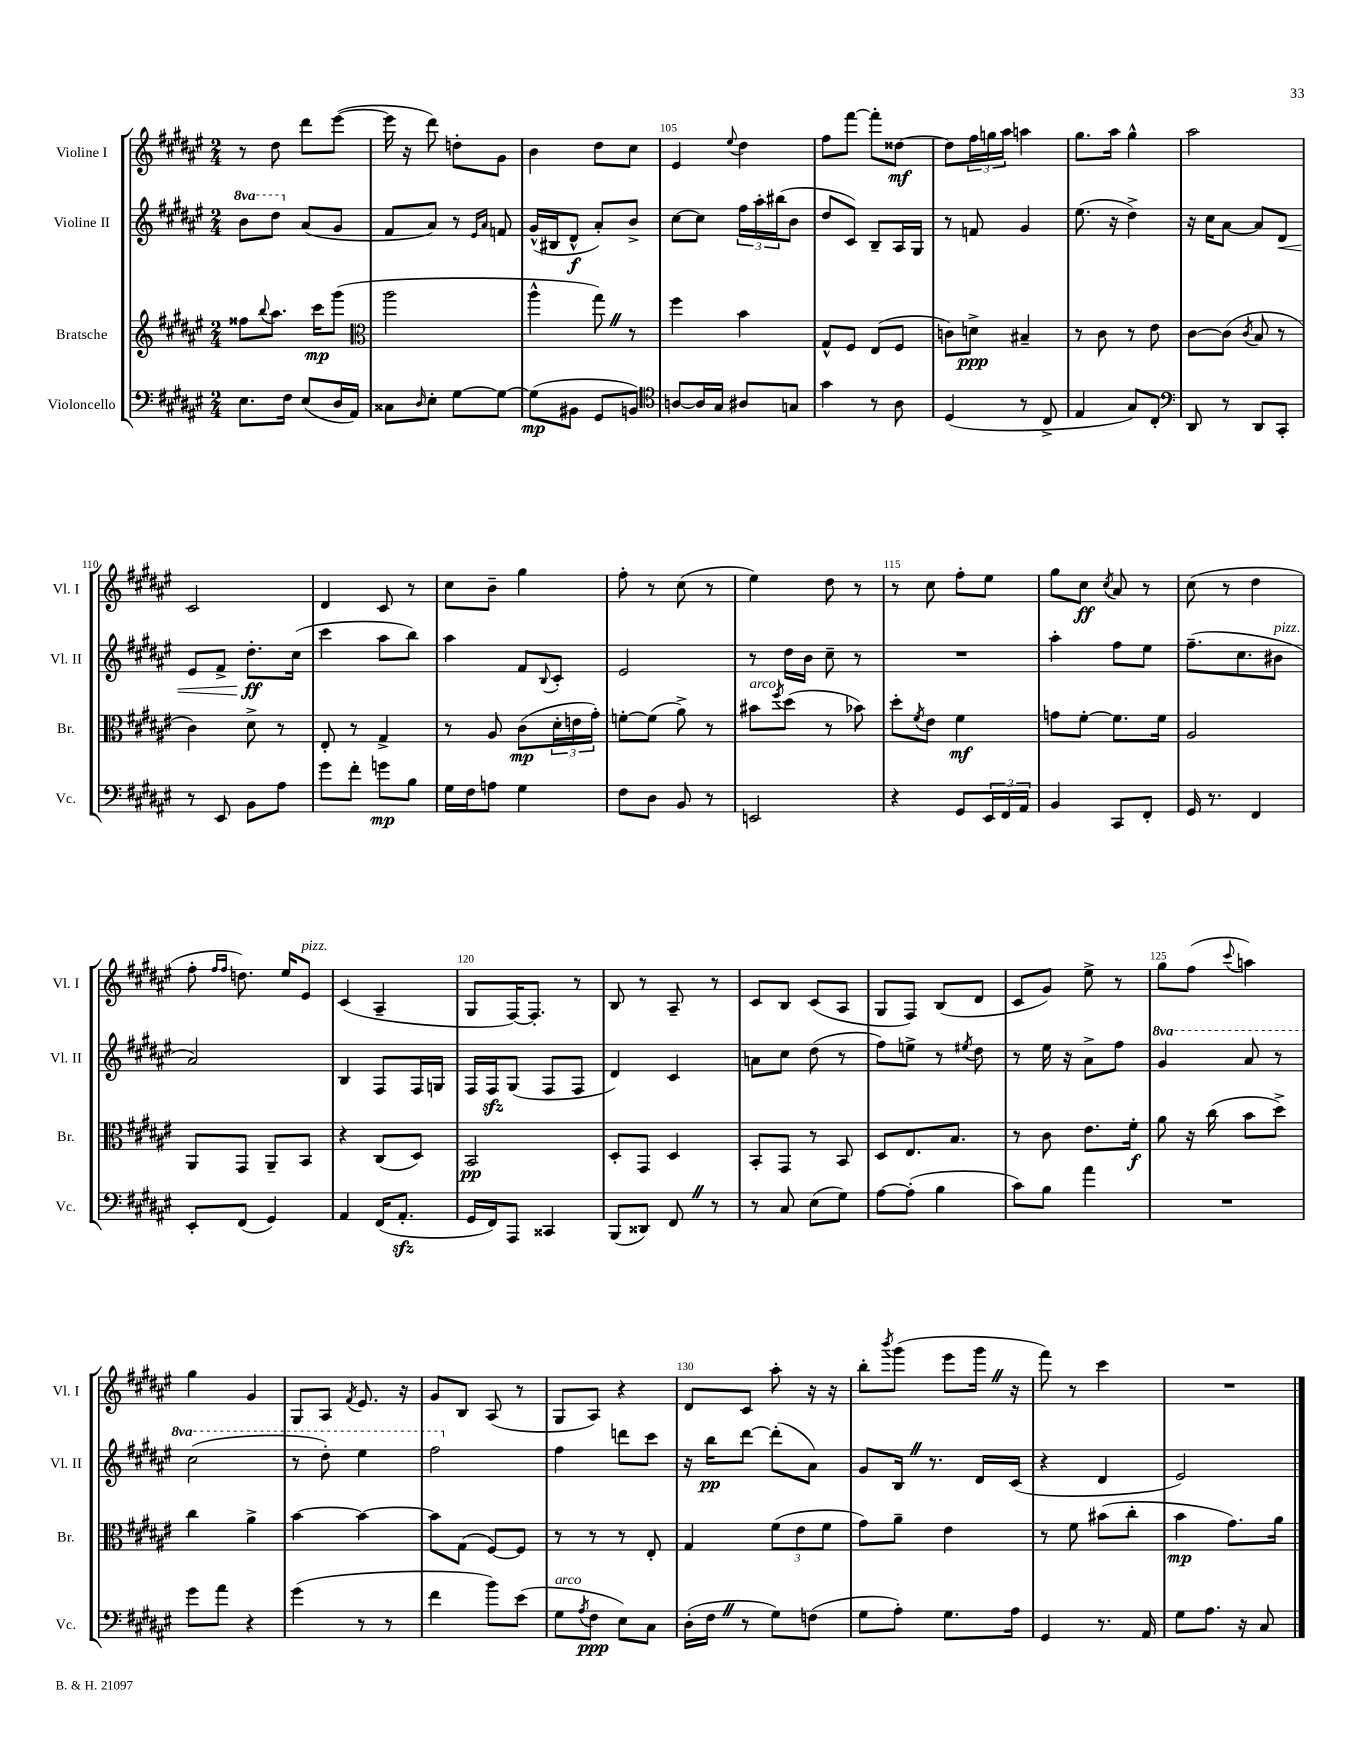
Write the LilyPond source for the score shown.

<<
\new StaffGroup <<
\new Staff = "s0" \with { instrumentName = "Violine I" shortInstrumentName = "Vl. I" } {
    \clef treble \key fis \major \numericTimeSignature \time 2/4
    r8 dis''8 dis'''8 eis'''8~( |
    eis'''16 r16 dis'''8) d''8-. gis'8 |
    b'4 dis''8 cis''8 |
    eis'4 \appoggiatura { eis''8 } dis''4 |
    fis''8 fis'''8~ fis'''8-. disis''8~\mf |
    disis''8 \tuplet 3/2 { fis''16 g''16 ais''16 } a''4 |
    gis''8. ais''16 gis''4-^ |
    ais''2 |
    cis'2 |
    dis'4 cis'8 r8 |
    cis''8 b'8-- gis''4 |
    fis''8-. r8 cis''8( r8 |
    eis''4) dis''8 r8 |
    r8 cis''8 fis''8-. eis''8 |
    gis''8 cis''8\ff \acciaccatura { cis''8 } ais'8 r8 |
    cis''8( r8 dis''4 |
    fis''8-. \grace { fis''16 fis''16 } d''8.) eis''16 eis'8^\markup { \italic "pizz." } |
    cis'4( ais4-- |
    gis8 fis16~) fis8.-. r8 |
    b8 r8 ais8-- r8 |
    cis'8 b8 cis'8( ais8 |
    gis8 fis8) b8( dis'8 |
    cis'8 gis'8) eis''8-> r8 |
    gis''8 fis''8( \appoggiatura { cis'''8 } a''4) |
    gis''4 gis'4 |
    gis8 ais8 \acciaccatura { fis'8 } eis'8. r16 |
    gis'8 b8 ais8( r8 |
    gis8 ais8) r4 |
    dis'8 cis'8 ais''8-. r16 r16 |
    b''8-. \acciaccatura { b'''8 } gis'''8( eis'''8 gis'''16 \once \override BreathingSign.text = \markup { \musicglyph "scripts.caesura.straight" } \breathe r16 |
    fis'''8) r8 cis'''4 |
    R2 \bar "|." |
}
\new Staff = "s1" \with { instrumentName = "Violine II" shortInstrumentName = "Vl. II" } {
    \clef treble \key fis \major \numericTimeSignature \time 2/4 \set Staff.ottavationMarkups = #ottavation-simple-ordinals
    \ottava #1 b''8 dis'''8 \ottava #0 ais'8( gis'8 |
    fis'8 ais'8) r8 \grace { eis'16 ais'16 } f'8 |
    gis'16-^( bis16 dis'8-^\f ais'8-.) b'8-> |
    cis''8~ cis''8 \tuplet 3/2 { fis''16 ais''16-. bis''16( } b'8 |
    dis''8 cis'8) b8-- ais16 gis16 |
    r8 f'8 gis'4 |
    eis''8.( r16 dis''4->) |
    r16 cis''16 ais'8~ ais'8 dis'8\< |
    eis'8 fis'8-> dis''8.-.\ff\! cis''16( |
    cis'''4 ais''8 b''8) |
    ais''4 fis'8 \appoggiatura { b8 } cis'8-. |
    eis'2 |
    r8 dis''16 b'16 cis''8-- r8 |
    R2 |
    ais''4-. fis''8 eis''8 |
    fis''8.--( cis''8. bis'8^\markup { \italic "pizz." } |
    ais'2) |
    b4 fis8 fis16 g16 |
    fis16 fis16\sfz gis8( fis8 fis8 |
    dis'4) cis'4 |
    a'8 cis''8 dis''8( r8 |
    fis''8) e''8-> r8 \acciaccatura { eis''8 } dis''8 |
    r8 eis''16 r16 ais'8-> fis''8 |
    \ottava #1 gis''4 ais''8 r8 |
    cis'''2( |
    r8 dis'''8-.) eis'''4 |
    fis'''2 \ottava #0 |
    fis''4 d'''8 cis'''8 |
    r16 b''16\pp dis'''8~ dis'''8-.( ais'8) |
    gis'8 b16 \once \override BreathingSign.text = \markup { \musicglyph "scripts.caesura.straight" } \breathe r8. dis'16 cis'16( |
    r4 dis'4 |
    eis'2) \bar "|." |
}
\new Staff = "s2" \with { instrumentName = "Bratsche" shortInstrumentName = "Br." } {
    \clef treble \key fis \major \numericTimeSignature \time 2/4
    fisis''8 \appoggiatura { b''8 } ais''8. cis'''16\mp gis'''8( |
    \clef alto ais''2 |
    ais''4-^ gis''8) \once \override BreathingSign.text = \markup { \musicglyph "scripts.caesura.straight" } \breathe r8 |
    fis''4 b'4 |
    gis8-^ fis8 eis8( fis8 |
    c'8) d'8->\ppp bis4-- |
    r8 cis'8 r8 eis'8 |
    cis'8~ cis'8( \acciaccatura { cis'8 } b8 r8 |
    cis'4) dis'8-> r8 |
    eis8-. r8 gis4-> |
    r8 ais8 cis'8\mp( \tuplet 3/2 { dis'16-. e'16 gis'16-.) } |
    f'8~-. f'8( ais'8->) r8 |
    bis'8^\markup { \italic "arco" } \acciaccatura { fis''8 } dis''8( r8 bes'8) |
    dis''8-. \acciaccatura { fis'8 } eis'8 fis'4\mf |
    g'8 fis'8~-. fis'8. fis'16 |
    ais2 |
    ais,8 gis,8 ais,8-- b,8 |
    r4 cis8( dis8) |
    b,2\pp |
    dis8-. gis,8 dis4 |
    b,8-. gis,8 r8 b,8 |
    dis8 eis8. b8. |
    r8 cis'8 eis'8. fis'16-.\f |
    ais'8 r16 cis''16( b'8 dis''8->) |
    cis''4 ais'4-> |
    b'4~ b'4~ |
    b'8 gis8( fis8~) fis8 |
    r8 r8 r8 eis8-. |
    gis4 \tuplet 3/2 { fis'8( eis'8 fis'8 } |
    gis'8) ais'8-- eis'4 |
    r8 fis'8 bis'8( cis''8-. |
    b'4\mp gis'8.) ais'16 \bar "|." |
}
\new Staff = "s3" \with { instrumentName = "Violoncello" shortInstrumentName = "Vc." } {
    \clef bass \key fis \major \numericTimeSignature \time 2/4
    eis8. fis16 eis8( dis16 ais,16) |
    cisis8 \grace { dis16 } eis8-. gis8~ gis8~ |
    gis8\mp( bis,8 gis,8 b,8) |
    \clef tenor a8~ a16 gis16 ais8 g8 |
    gis'4 r8 ais8 |
    dis4( r8 cis8-> |
    eis4 gis8) cis8-. |
    \clef bass dis,8 r8 dis,8 cis,8-. |
    r8 eis,8 b,8 ais8 |
    gis'8 fis'8-. g'8\mp b8 |
    gis16 fis16 a8 gis4 |
    fis8 dis8 b,8 r8 |
    e,2 |
    r4 gis,8 \tuplet 3/2 { eis,16 fis,16 ais,16 } |
    b,4 cis,8 fis,8-. |
    gis,16 r8. fis,4 |
    eis,8-. fis,8( gis,4) |
    ais,4 fis,16( ais,8.-.\sfz |
    gis,16 fis,16) ais,,8 cisis,4 |
    b,,8( disis,8) fis,8 \once \override BreathingSign.text = \markup { \musicglyph "scripts.caesura.straight" } \breathe r8 |
    r8 cis8 eis8( gis8) |
    ais8~ ais8-.( b4 |
    cis'8) b8 ais'4 |
    R2 |
    gis'8 ais'8 r4 |
    gis'4( r8 r8 |
    fis'4 b'8) eis'8( |
    gis8^\markup { \italic "arco" } \acciaccatura { ais8 } fis8\ppp eis8) cis8 |
    dis16-.( fis16 \once \override BreathingSign.text = \markup { \musicglyph "scripts.caesura.straight" } \breathe r8 gis8) f8( |
    gis8 ais8-.) gis8. ais16 |
    gis,4 r8. ais,16 |
    gis8 ais8. r16 cis8 \bar "|." |
}
>>
>>
\layout { \context { \Score currentBarNumber = #102 \override BarNumber.break-visibility = ##(#f #t #t) barNumberVisibility = #(every-nth-bar-number-visible 5) } }
